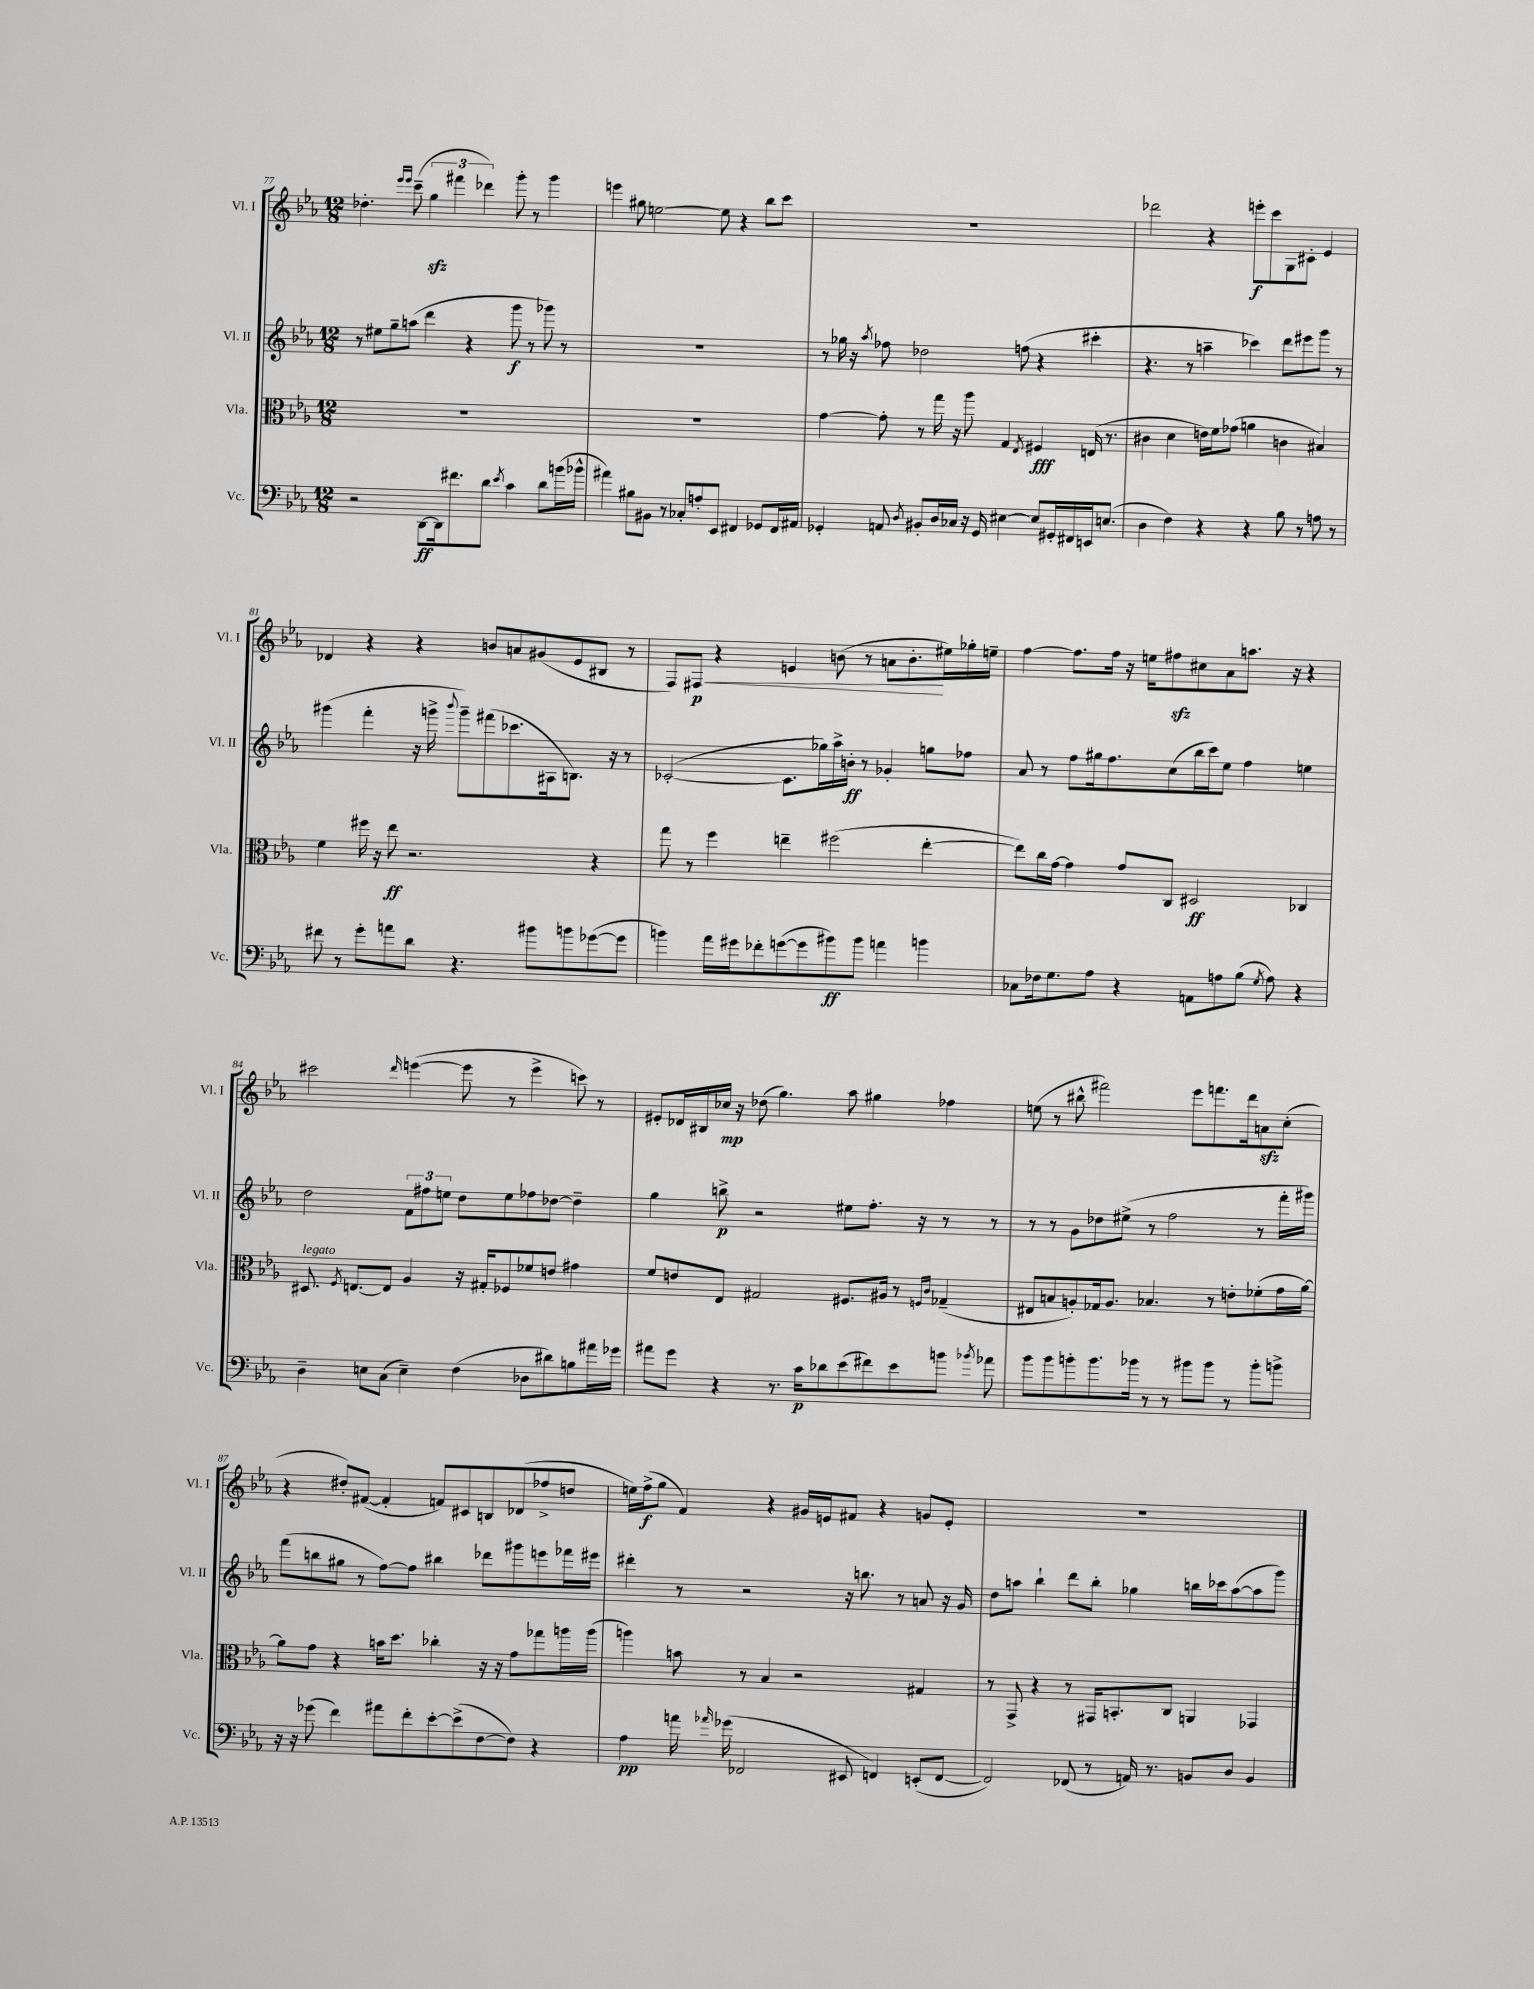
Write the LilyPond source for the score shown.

<<
\new StaffGroup <<
\new Staff = "s0" \with { instrumentName = "Vl. I" shortInstrumentName = "Vl. I" } {
    \clef treble \key ees \major \numericTimeSignature \time 12/8
    \autoBeamOff des''4.-. \grace { ees'''16[ ees'''16] } c'''8--( \tuplet 3/2 { g''4\sfz fis'''4 des'''4) } g'''8-. r8 g'''4 |
    e'''4 gis''8 e''2~ e''8 r4 bes''8[ c'''8] |
    R1. |
    des'''2 r4 e'''8[-.\f c'''8 g8 cis'8]-. ees'4 |
    des'4 r4 r4 b'8[ a'8 gis'8( ees'8 bis8] r8 |
    f8[) fis8]\p\< r4 e'4 b'8( r8 a'8[ b'8.-.\! eis''16) ges''16-. e''16]-- |
    f''4~ f''8.[ f''16] r16 e''16[ fis''8\sfz cis''8 aes'8 a''8.] r16 r4 |
    cis'''2 \grace { d'''16 } e'''4~( e'''8 r8 e'''4-> c'''8) r8 |
    eis'8[-. des'16 bis16 ces''16]\mp r16 des''8( g''4.) aes''8 gis''4 fes''4 |
    e''8( r8 bis''8-^ fis'''2) ees'''8[ f'''8. d'''16 a'8\sfz c''8]-.( |
    r4 dis''8[-.) fis'8]~( fis'4-. f'8[) cis'8 b8 des'8( fes''8-> d''8] |
    e''16[) f''16->\f( g''8] f'4) r4 gis'16[ e'16 fis'8] r4 g'8[ e'8]-. |
    R1. \bar "|." |
}
\new Staff = "s1" \with { instrumentName = "Vl. II" shortInstrumentName = "Vl. II" } {
    \clef treble \key ees \major \numericTimeSignature \time 12/8
    \autoBeamOff r8 eis''8[ g''8-- a''8]( d'''4 r4 g'''8\f r8 ges'''8) r8 |
    R1. |
    r8 ges''16 r16 \acciaccatura { aes''8 } fes''8 des''2 f''8( r4 cis'''4-. |
    r4. r8 a''4-- ces'''4) d'''8[ eis'''8 g'''8] r8 |
    gis'''4( f'''4-. r16 g'''16-> \appoggiatura { bes'''8 } g'''8[--) fis'''8( ces'''8. ais16 b8.]) r16 r8 |
    ces'2~-.( ces'8.[ ges''16) aes''16-> b'16]-.\ff r8 ges'4-. g''8[ fes''8] |
    aes'8 r8 f''8[ gis''16 f''8. c''8( bes''16 c'''16) ees''8] f''4 e''4 |
    d''2 \tuplet 3/2 { f'8[ fis''8 e''8] } d''8[ e''8 fes''8 des''8]~ des''4-- |
    g''4 b''8->\p r2 eis''8[ f''8.]-. r16 r8 r8 |
    r8 r8 g'8[ des''8 eis''8]->( r8 f''2 r8 f'''16[-. gis'''16]) |
    f'''8[( b''8 gis''8] r8 f''8[~) f''8] bis''4 des'''8[ gis'''8 e'''8 fes'''16 eis'''16] |
    dis'''4-. r8 r2 r16 b''8. r8 a'8 r16 g'16 |
    d''8[ a''8] bes''4-! d'''8[ bes''8]-. ges''4 b''16[ ces'''16 a''8~( a''8 g'''8]) \bar "|." |
}
\new Staff = "s2" \with { instrumentName = "Vla." shortInstrumentName = "Vla." } {
    \clef alto \key ees \major \numericTimeSignature \time 12/8
    \autoBeamOff R1. |
    R1. |
    g'4~ g'8-. r8 g''16 r16 aes''8 g4 \acciaccatura { ees8 } fis4\fff e16( r8. |
    cis'4 d'4 e'16[) f'16 ges'8]( a'4 c'4 bis4) |
    f'4 fis''16 r16 ees''8\ff r2. r4 |
    g''8 r8 f''4 e''4-- fis''2( e''4~-. |
    e''8[) c''16 g'16]~ g'4 g'8[ c8] dis2\ff ces4 |
    dis8.^\markup { \italic "legato" } \acciaccatura { f8 } e8.[~ e8] aes4 r16 gis16[-. fes8 fes'8 e'8] gis'4 |
    f'8[ e'8 ees8] gis2 fis8.[ ais16] r8 \grace { f16[ c'16] } ges4--( |
    eis8[ b8 a8-.) ges16 a8.] bes4. r8 e'8[-. fes'8-.( g'16 aes'16]~) |
    aes'8[ g'8] r4 b'16[ d''8.] ces''4-. r16 r16 g'8[ ges''8 a''16 a''16]( |
    a''4) b'8 r8 bes4 r2 gis4 |
    r8 g,8-> r4 r8 gis,16[ b,8.-. c8] a,4 ges,4 \bar "|." |
}
\new Staff = "s3" \with { instrumentName = "Vc." shortInstrumentName = "Vc." } {
    \clef bass \key ees \major \numericTimeSignature \time 12/8
    \autoBeamOff r2 d,8[~\ff d,16 fis'8. d'8] \acciaccatura { ees'8 } c'4 d'8[ b'16( bes'16]-^ |
    ais'4) bis8[ bis,8] r8 ces8[-. a8-. ees,8] fis,4 ges,8[ fis,16 ais,16] |
    ges,4-. a,8 \acciaccatura { d8 } bis,8[-. d16 ces16] r16 ges,16 eis4~ eis8[ gis,16-. fis,16 e,16 e8.]( |
    d4 f4) r4 r4 bes8 r8 a8 r8 |
    fis'8 r8 g'8[-. a'8 d'8] r4. bis'8[ b'8 ges'8~( ges'8] |
    b'4) aes'16[ gis'16 fes'8-. g'8~( g'8 bis'8\ff) bis'8] a'4 b'4 |
    ces8[ fes16 g8. aes8] r4 a,8[ a8 bes8]( \acciaccatura { g8 } a8) r4 |
    d4-- e8[ c8]( e4--) f4( des8[ dis'8) b8 ais'16 ges'16] |
    ais'8[ g'8] r4 r8. c'16[\p des'8 ees'8( fis'8) ees'8 b'8] \acciaccatura { bes'8 } aes'8 |
    bes'8[ bes'8 b'8-. b'8. bes'16] r8 r8 bis'8[ bis'8] r8 bis'8[-. b'8]-> |
    r16 r16 ges'8( f'4) ais'8[ f'8-. ees'8~-. ees'8->( f8~ f8]) r4 |
    aes4\pp a'16 \grace { aes'16 } ges'16( fes,2 eis,8 f,4) e,8[-.( f,8]~ |
    f,2) fes,8( r8 a,16) r8. b,8[ d8] b,4 \bar "|." |
}
>>
>>
\layout { \context { \Score currentBarNumber = #77 } }
